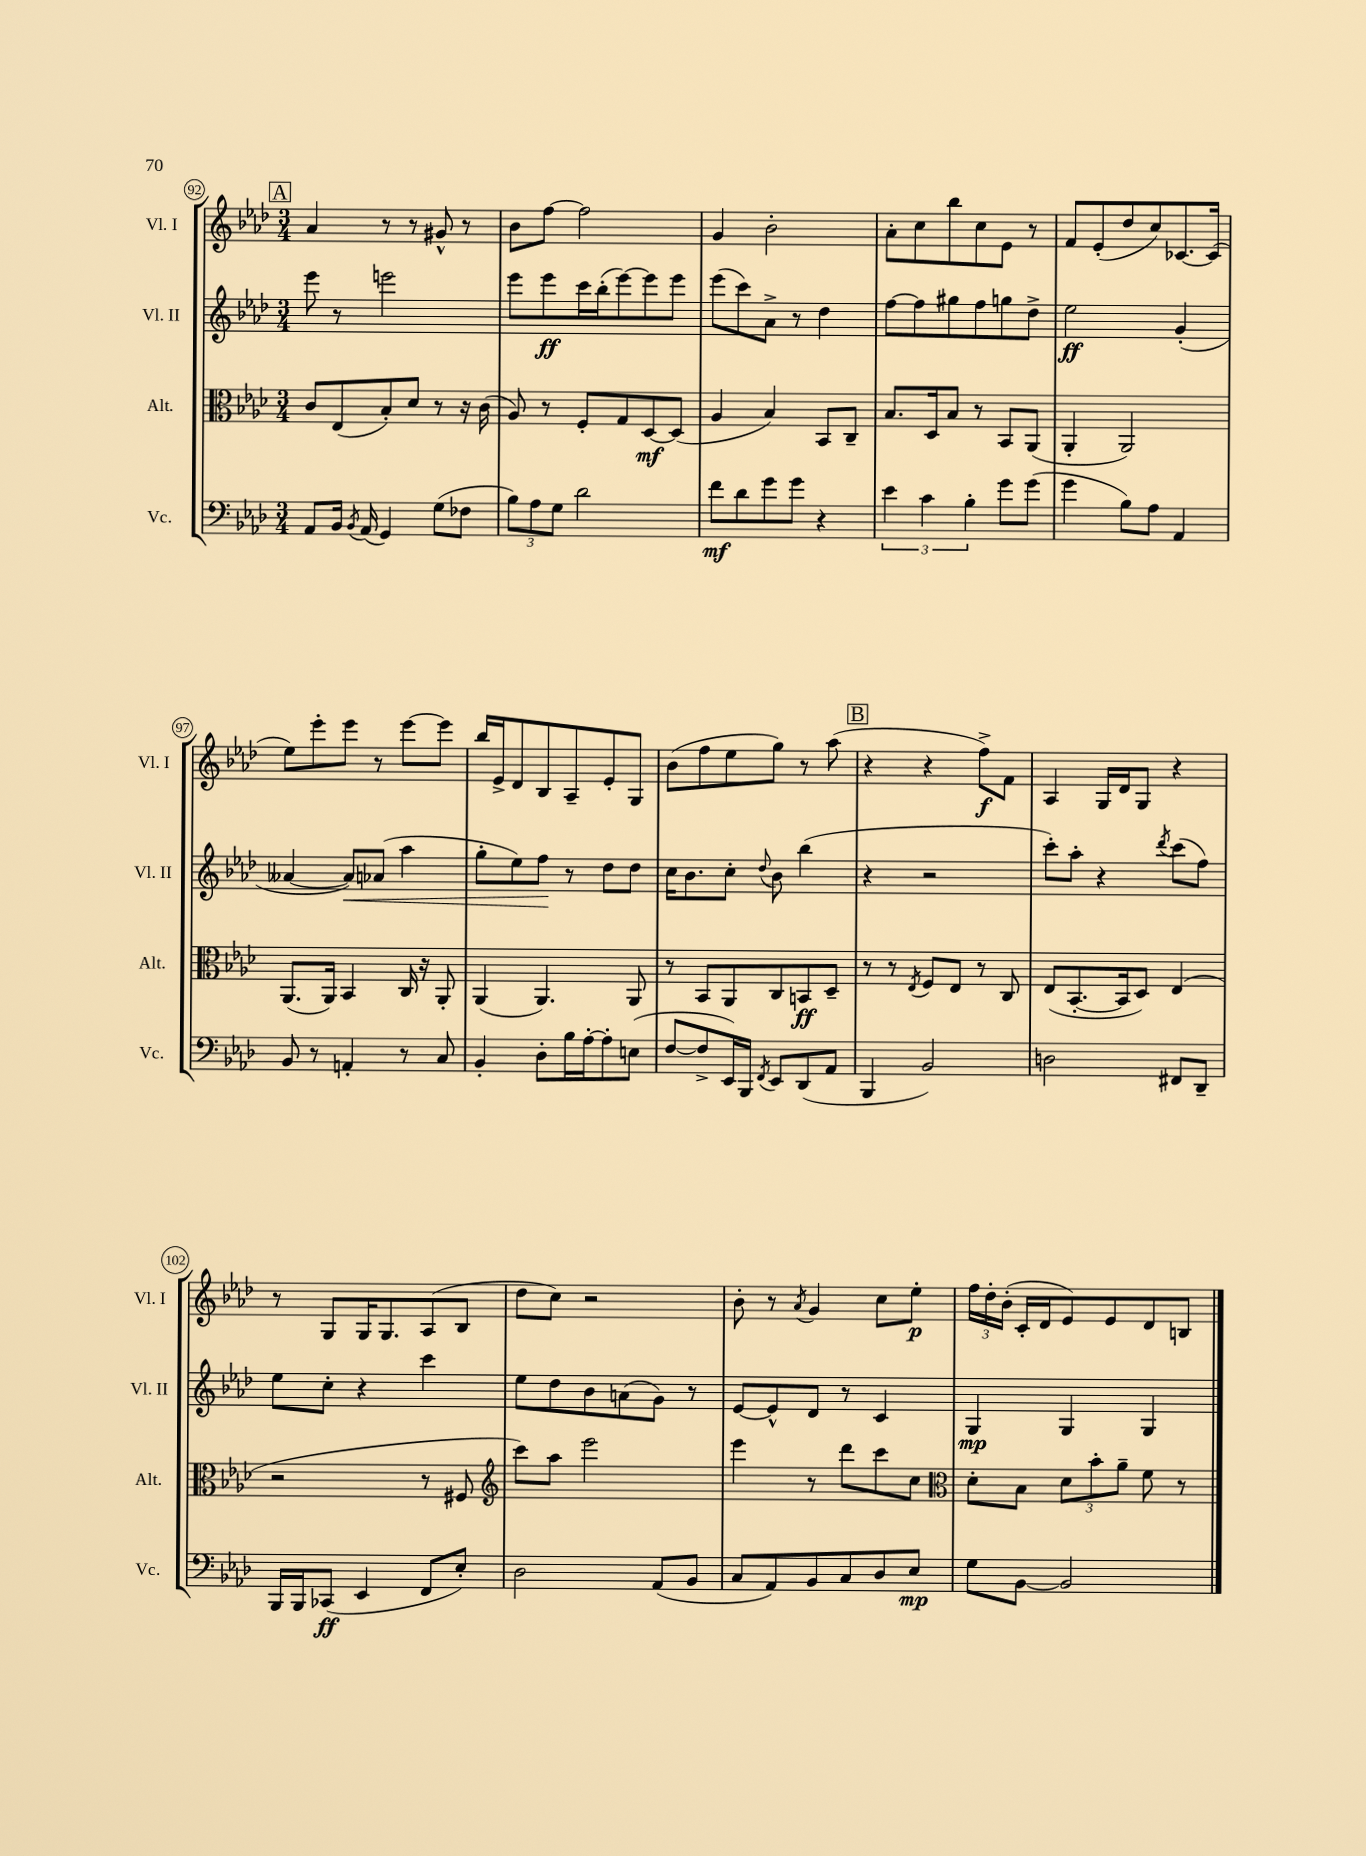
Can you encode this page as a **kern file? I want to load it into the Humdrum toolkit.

**kern	**kern	**kern	**kern
*staff4	*staff3	*staff2	*staff1
*clefF4	*clefC3	*clefG2	*clefG2
*k[b-e-a-d-]	*k[b-e-a-d-]	*k[b-e-a-d-]	*k[b-e-a-d-]
*M3/4	*M3/4	*M3/4	*M3/4
8AA-	8c	8eee-	4a-
16BB-	(8E-	8r	.
8qBB-	.	.	.
(16AA-	.	.	.
4GG)	8B-')	2eee	8r
.	8d-	.	8r
(8G	8r	.	8g#^^
8F-	16r	.	8r
.	(16c	.	.
=	=	=	=
12B-)	8A-)	8eee-	8b-
12A-	.	.	.
.	8r	8eee-	[8ff
12G	.	.	.
2d-	8F'	16ccc	2ff]
.	.	(16bb-'	.
.	8G	[8eee-)	.
.	[8D-	8eee-]	.
.	(8D-]	8eee-	.
=	=	=	=
8f	4A-	(8eee-	4g
8d-	.	8ccc)	.
8g	4B-)	8a-^	2b-'
8g	.	8r	.
4r	8BB-	4dd-	.
.	8C~	.	.
=	=	=	=
6e-	8.B-	[8ff	8a-'
.	.	8ff]	8cc
6c	.	.	.
.	16D-	.	.
.	8B-	8gg#	8bb-
6B-'	.	.	.
.	8r	8ff	8cc
8g	8BB-	8gg	8e-
(8g	(8AA-	8dd-^	8r
=	=	=	=
4g	4AA-'	2ee-	8f
.	.	.	(8e-'
8B-)	2AA-)	.	8dd-
8A-	.	.	8cc)
4AA-	.	(4g'	[8.c-
.	.	.	(16c-]
=	=	=	=
8BB-	(8.AA-	[4a--	8ee-)
8r	.	.	8eee-'
.	16AA-)	.	.
4AA'	4BB-	8a--])	8eee-
.	.	(8a-	8r
8r	16C	4aa-	[8eee-
.	16r	.	.
8C	8AA-'	.	8eee-]
=	=	=	=
4BB-'	(4AA-	8gg'	16bb-
.	.	.	16e-^
.	.	8ee-)	8d-
8D-'	4.AA-)	8ff	8B-
16B-	.	8r	8A-~
[16A-'	.	.	.
8A-']	.	8dd-	8e-'
(8E	8AA-	8dd-	8G
=	=	=	=
[8F	8r	16cc	(8b-
.	.	8.b-	.
8F^]	8BB-	.	8ff
16EE-)	8AA-	8cc'	8ee-
16BBB-	.	.	.
8qFF	.	8qqdd-	.
8EE-	8C	8b-	8gg)
(8DD-	8BB	(4bb-	8r
8AA-	8D-~	.	(8aa-
=	=	=	=
4BBB-	8r	4r	4r
.	8r	.	.
.	8qE-	.	.
2BB-)	8F	2r	4r
.	8E-	.	.
.	8r	.	8ff^)
.	8C	.	8f
=	=	=	=
2D	(8E-	8ccc')	4A-
.	[8.BB-'	8aa-'	.
.	.	4r	16G
.	16BB-]	.	16d-
.	8D-)	.	8G
.	.	8qddd-	.
8FF#	(4E-	(8ccc	4r
8DD-~	.	8ff)	.
=	=	=	=
16BBB-	2r	8ee-	8r
16BBB-	.	.	.
(8CC-	.	8cc'	8G
4EE-	.	4r	16G
.	.	.	8.G
8FF	8r	4ccc	(8A-
8E-')	8F#	.	8B-
=	=	=	=
*	*clefG2	*	*
2D-	8ccc)	8ee-	8dd-
.	8aa-	8dd-	8cc)
.	2eee-	8b-	2r
.	.	(8a	.
(8AA-	.	8g)	.
8BB-	.	8r	.
=	=	=	=
8C	4eee-	[8e-	8b-'
8AA-)	.	8e-^^]	8r
.	.	.	8qa-
8BB-	8r	8d-	4g
8C	8ddd-	8r	.
8D-	8ccc	4c	8cc
8E-	8cc	.	8ee-'
=	=	=	=
*	*clefC3	*	*
8G	8d-'	4G	24ff
.	.	.	24dd-'
.	.	.	(24b-'
[8BB-	8B-	.	16c'
.	.	.	16d-
2BB-]	12d-	4G	8e-)
.	12b-'	.	.
.	.	.	8e-
.	12a-~	.	.
.	8f	4G	8d-
.	8r	.	8B
==	==	==	==
*-	*-	*-	*-
